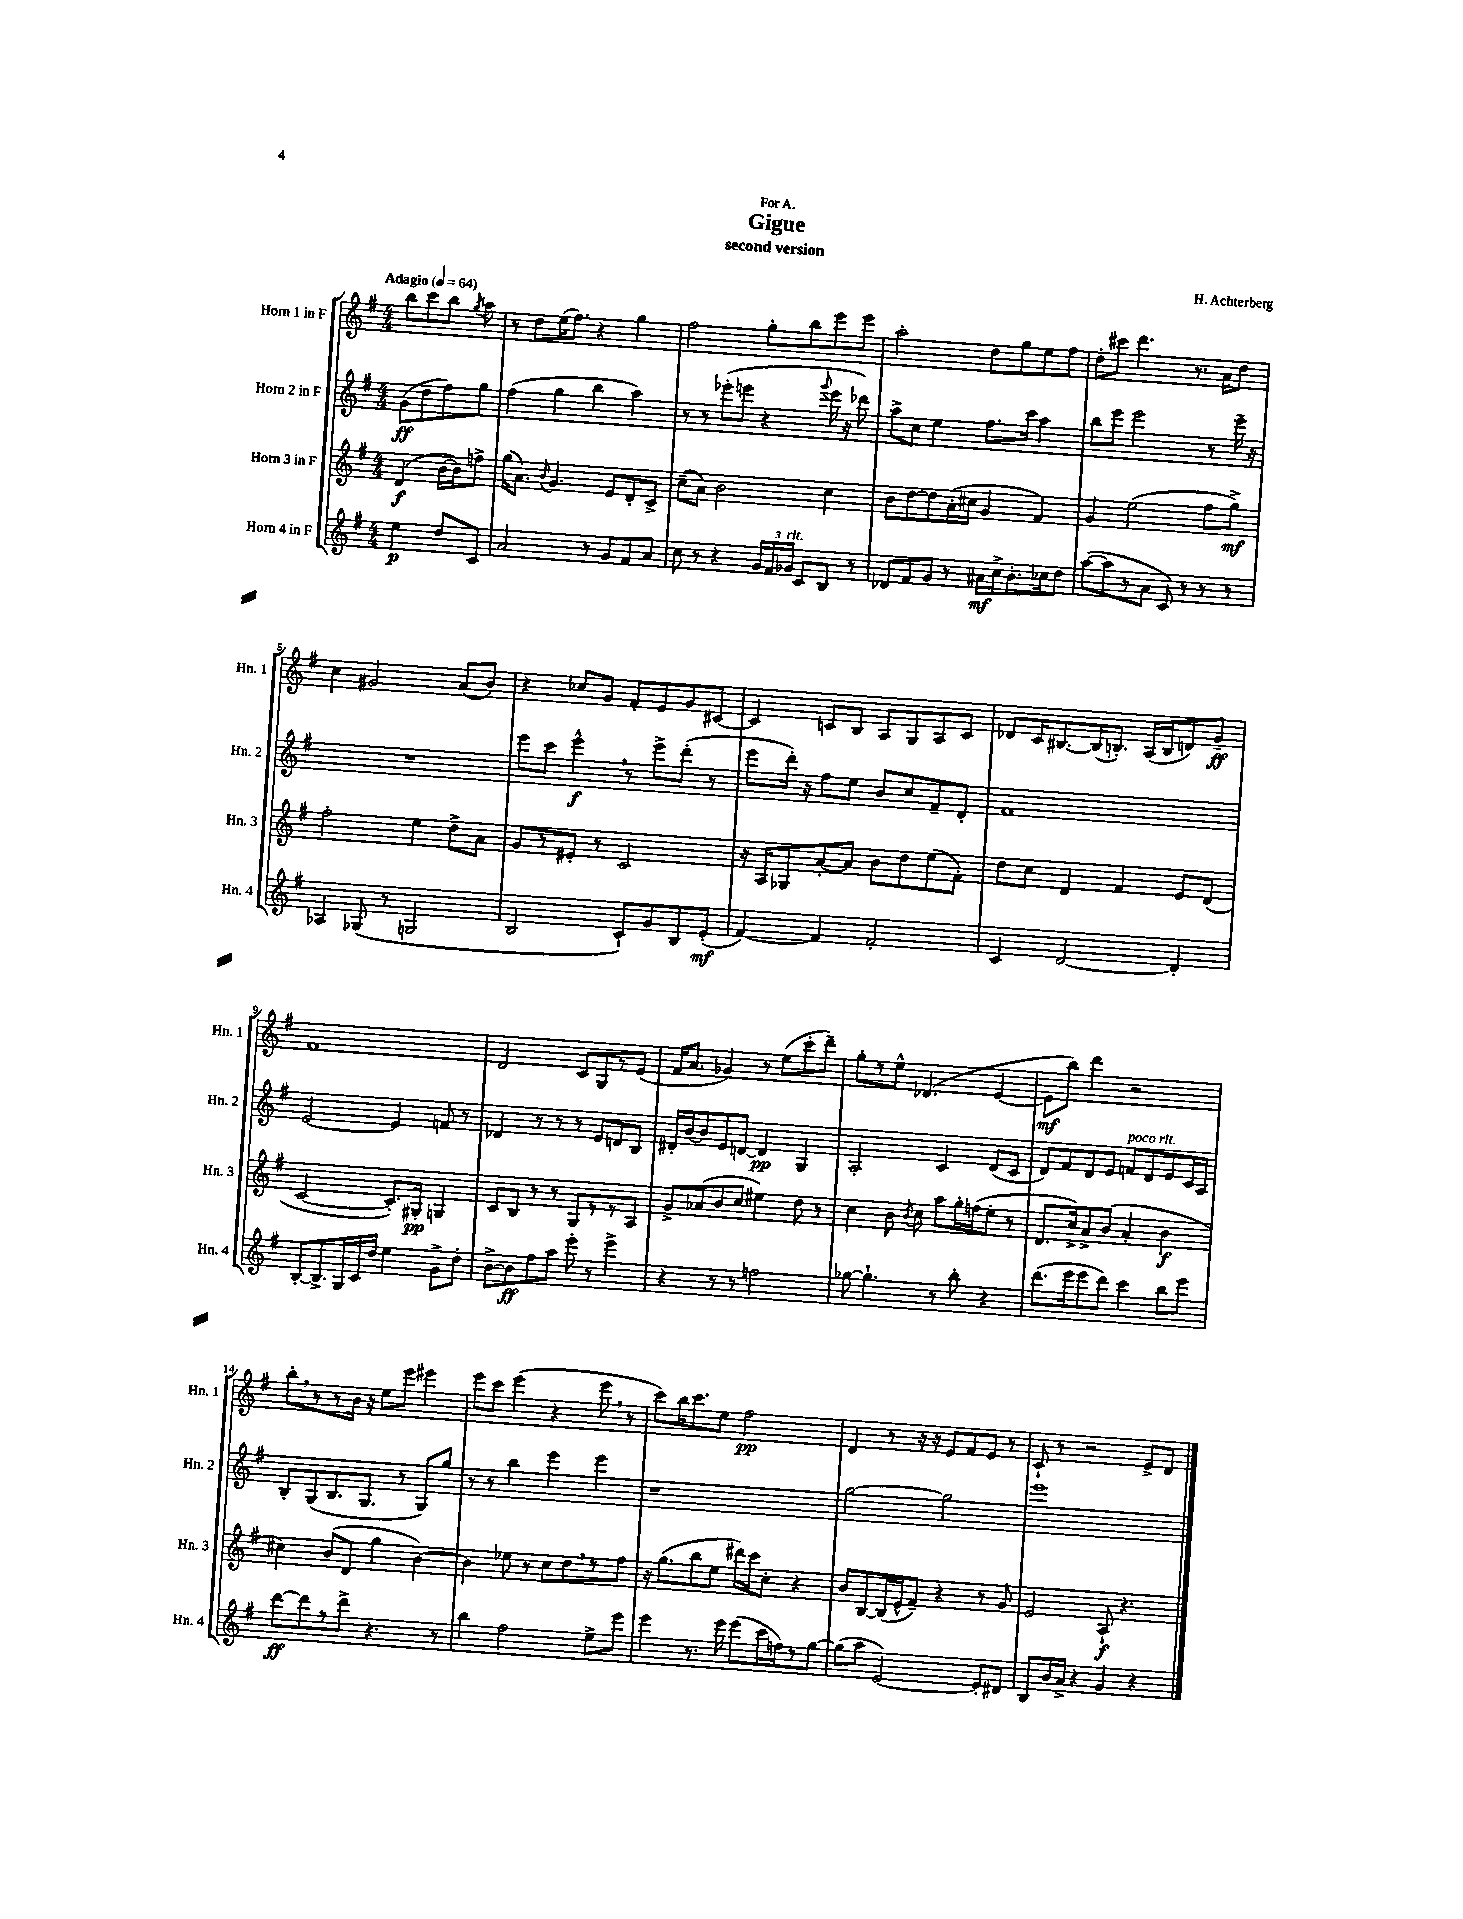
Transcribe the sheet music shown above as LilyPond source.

\header { title = "Gigue" composer = "H. Achterberg" subtitle = "second version" dedication = "For A." }
<<
\new StaffGroup <<
\new Staff = "s0" \with { instrumentName = "Horn 1 in F" shortInstrumentName = "Hn. 1" } {
    \clef treble \key g \major \numericTimeSignature \time 4/4 \partial 2 \tempo "Adagio" 4 = 64
    \autoBeamOff b''8[ c'''8 b''8] \acciaccatura { g''8 } a''8 |
    r8 d''8[ e''16( fis''8.]) r4 g''4 |
    fis''2 g''8[-. b''8 e'''8 e'''8] |
    a''2-. d''8[ g''8 e''8 fis''8] |
    d''8[-. cis'''8] d'''4. r8. a'16[ d''8] |
    c''4 gis'2 a'8[( b'8]) |
    r4 ces''8[ g'8] fis'8[-. e'8 g'8 cis'8]~ |
    cis'4 c'8[ b8] a8[ g8 a8 c'8] |
    des'8[ c'16 bis8.~ bis16( b8.]-.) a16[( b16 d'8) g'8]--\ff |
    fis'1 |
    d'2 c'8[ g8 r8 e'8]( |
    fis'16[ a'8.] ges'4) r8 e''8[( c'''8-. d'''8]--) |
    g''8[-. r8 e''8]-^ des'4.( e'4~ |
    e'8[\mf b''8]) d'''4 r2 |
    b''8[-. \breathe r8 r8 b'16] r16 e''8[ e'''8] eis'''4 |
    e'''8[ c'''8] e'''4( r4 e'''8 \breathe r8 |
    c'''8[) b''16 c'''8. e''8] fis''2\pp |
    d'4 r8 r16 r16 e'8[ fis'8 e'8] r8 |
    c'8-! r8 r2 e'8[-> d'8] \bar "|." |
}
\new Staff = "s1" \with { instrumentName = "Horn 2 in F" shortInstrumentName = "Hn. 2" } {
    \clef treble \key g \major \numericTimeSignature \time 4/4 \partial 2
    \autoBeamOff g'8[\ff( d''8 fis''8) g''8] |
    fis''4( g''4 b''4 a''4) |
    r8 r8 ees'''8[-.( e'''8] r4 \appoggiatura { g'''8 } e'''16 r16 des'''8) |
    a''8[-> c''8] e''4 fis''8.[ c'''16] a''4 |
    b''8[ e'''8] e'''2 r8 e'''16-- r16 |
    R1 |
    e'''8[ c'''8] e'''4-^\f \breathe r8 e'''8[-> d'''8]-.( r8 |
    e'''8[ d'''16]-.) r16 fis''8[ e''8] b'8[ c''8 fis'8-- d'8]-. |
    fis'1 |
    e'2~ e'4 f'8 r8 |
    des'4 r8 r8 r8 e'8[ d'8 b8] |
    dis'16[-. b'16~ b'8 e'8 d'8]~ d'4\pp g4 |
    a2-. c'4 d'8[( c'8] |
    d'8[) fis'8 d'8 e'8] f'8[^\markup { \italic "poco rit." } d'8 e'8 c'16 a16] |
    b8[-. g8( b8. g8.] r8 g8[) g''8] |
    r8 r8 b''4 e'''4 e'''4 |
    r1 |
    g''2~ g''2 |
    e'''1 \bar "|." |
}
\new Staff = "s2" \with { instrumentName = "Horn 3 in F" shortInstrumentName = "Hn. 3" } {
    \clef treble \key g \major \numericTimeSignature \time 4/4 \partial 2
    \autoBeamOff d'4\f( b'16[~ b'16) f''8]-> |
    g''16[( a'8.]) \appoggiatura { b'8 } g'4. e'8[ d'8-. c'8]-> |
    c''8[--( a'8]) b'2 c''4 |
    b'8[ d''8~ d''8 a'16-.( cis''16] g'4 fis'4) |
    g'4 e''2( fis''8[ g''8]->\mf) |
    fis''2-. e''4 d''8[-> a'8] |
    g'8[ r8 eis'8]-. r8 c'2 |
    r16 a16[ ges8 a'8~-. a'8] b'8[ d''8 e''8( fis'8]-.) |
    d''8[ c''8] d'4 fis'4 e'8[ d'8]( |
    c'2~ c'8.[-.) gis16]-.\pp g4 |
    c'8[ b8] r8 r8 g8[ r8 r8 a8] |
    g'8[-> aes'8( b'8 c''8] eis''4) d''8 r8 |
    c''4 b'8 \acciaccatura { b'8 } c''8 a''8[ g''16-. f''16( e''8]-. r8 |
    d'8.[ c''16->) a'8-> b'8]( a'4-. b'4\f |
    cis''4) b'8[( d'8] g''4 b'4~) |
    b'4 ees''8 r8 c''8[ d''8 \breathe r8 fis''8] |
    r16 g''8.[( b''8 e''8] dis'''16[) c'''16 c''8]-. r4 |
    b'8[ b8~ b16( e'16-^ fis'8]--) r4 r8 g'8 |
    e'2 a8-!\f r4. \bar "|." |
}
\new Staff = "s3" \with { instrumentName = "Horn 4 in F" shortInstrumentName = "Hn. 4" } {
    \clef treble \key g \major \numericTimeSignature \time 4/4 \partial 2
    \autoBeamOff e''4\p d''8[ c'8] |
    a'2 r8 g'8[ fis'8 a'8] |
    c''8 r8 r4 \tuplet 3/2 { g'16[ fis'16 ges'16]^\markup { \italic "rit." } } c'8[ b8] r8 |
    des'8[ fis'8 g'8] r8 ais'16[\mf c''16-> b'8.-. ces''16 d''8] |
    a''8[~( a''8 r8 a'8] c'8) r8 r8 r8 |
    aes4 ges8( r8 g2 |
    b2 c'8[-!) g'8 b8 e'8]-.\mf( |
    fis'4~) fis'4 fis'2-. |
    c'4 d'2~ d'4-. |
    b8[~-. b8.-> g16 c'16 d''16] e''4 g'8[-> d''8]-. |
    b'8[~-> b'8\ff fis''8 a''8] e'''8-. r8 e'''4-> |
    r4 r8 r8 f''2 |
    ges''8~ ges''4.-! r8 b''8-. r4 |
    d'''8.[( e'''16 e'''8 d'''8]) c'''4 b''8[ e'''8] |
    d'''8[~\ff d'''8 r8 d'''8]-> r4. r8 |
    b''4 fis''2 e''8[-> e'''8] |
    e'''4 r8. e'''16 e'''8[( c'''16 f''16) r8 g''8]~ |
    g''8[( a''8] e'2~) e'8[-. dis'8] |
    b8[ b'16 a'16]-> r4 g'4 r4 \bar "|." |
}
>>
>>
